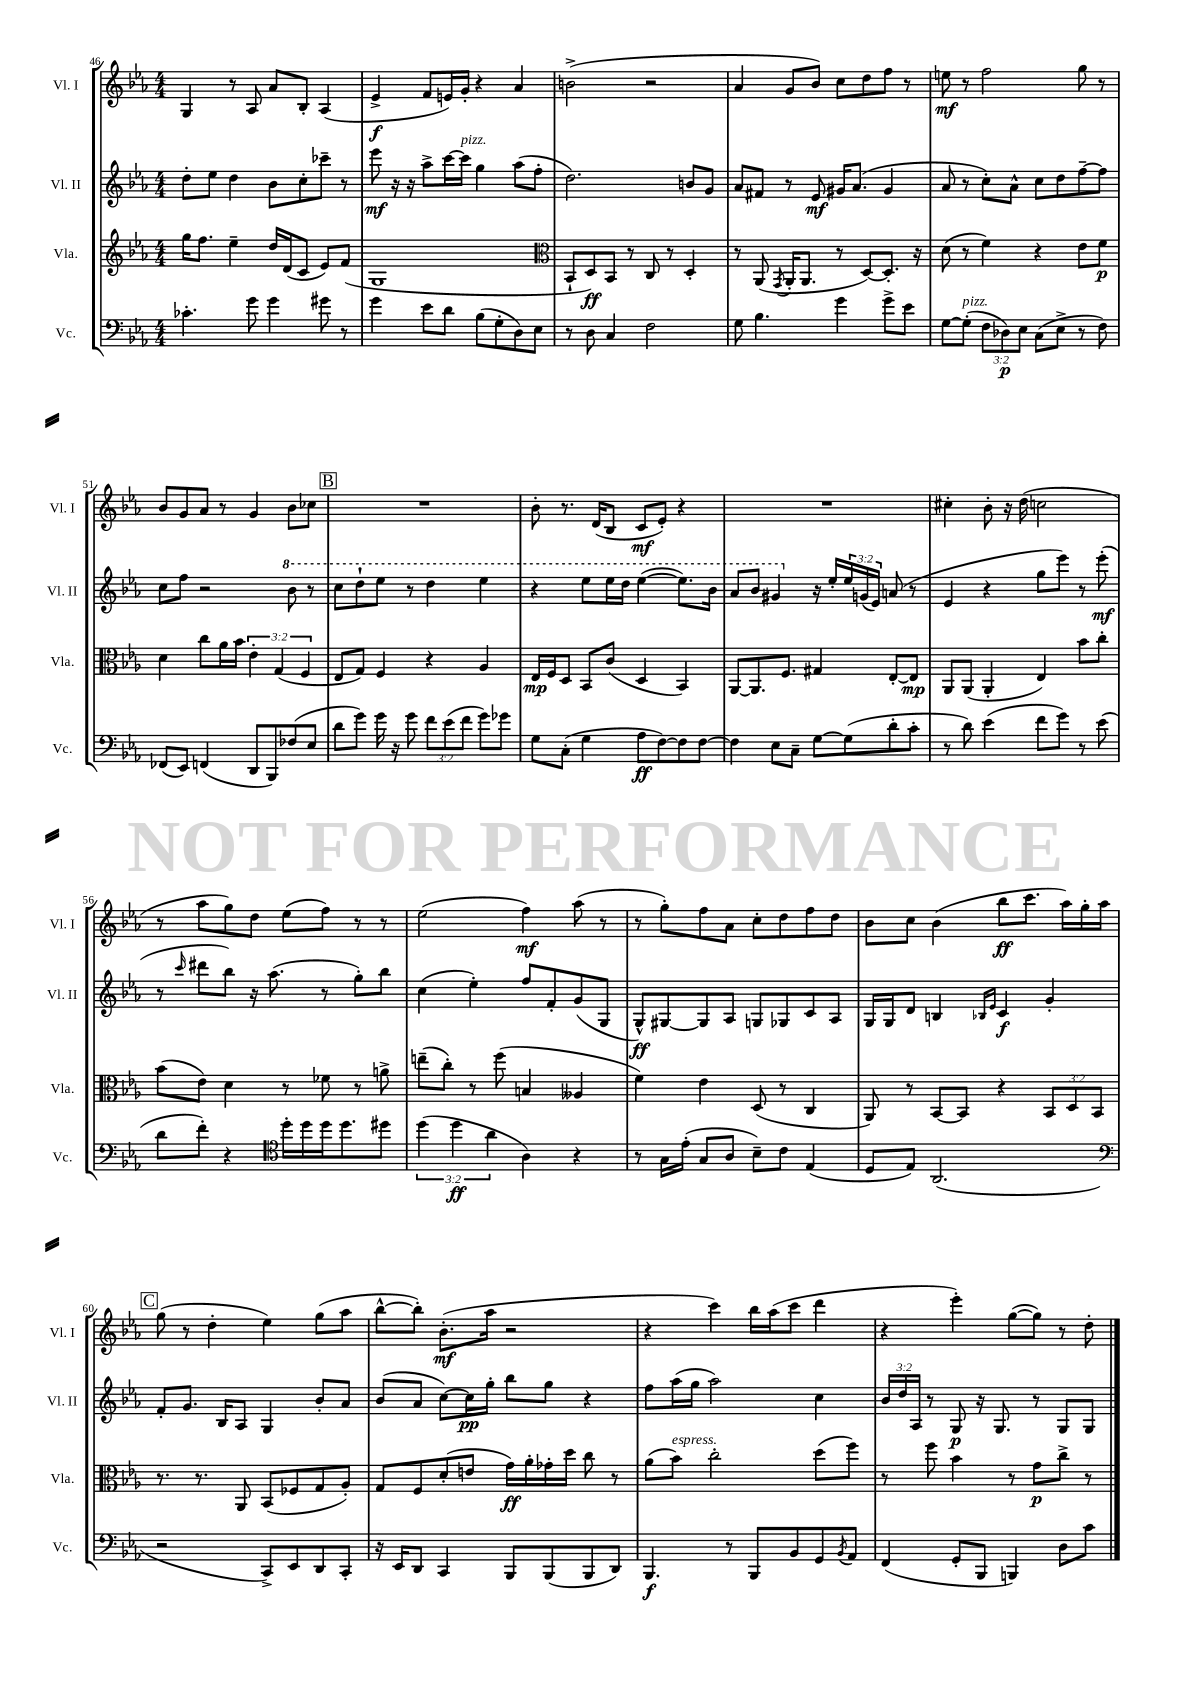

**kern	**kern	**kern	**kern
*staff4	*staff3	*staff2	*staff1
*clefF4	*clefG2	*clefG2	*clefG2
*k[b-e-a-]	*k[b-e-a-]	*k[b-e-a-]	*k[b-e-a-]
*M4/4	*M4/4	*M4/4	*M4/4
4.c-'	16gg	8dd'	4G
.	8.ff	.	.
.	.	8ee-	.
.	4ee-~	4dd	8r
8g	.	.	8A-
4g	16dd	8b-	8a-
.	(16d	.	.
.	8c	8cc'	8B-'
8g#	8e-)	8ccc-~	(4A-
8r	(8f	8r	.
=	=	=	=
4g	1G	8eee-	4e-^
.	.	16r	.
.	.	16r	.
8e-	.	8aa-^	8f
8d	.	[16ccc	16e)
.	.	16ccc]	16g'
(8B-	.	4gg	4r
8G'	.	.	.
8D)	.	(8aa-	4a-
8E-	.	8ff'	.
=	=	=	=
*	*clefC3	*	*
8r	8BB-`	2.dd)	(2b^
8D	8D)	.	.
4C	8BB-	.	.
.	8r	.	.
2F	8C	.	2r
.	8r	.	.
.	4D'	8b	.
.	.	8g	.
=	=	=	=
8G	8r	8a-	4a-
4.B-	(8AA-	8f#	.
.	8qGG	.	.
.	16AA-'	8r	8g
.	8.AA-	.	.
.	.	8e-	8b-)
4g	8r	16g#	8cc
.	.	(8.a-	.
.	[8D)	.	8dd
8g^	8.D']	4g#	8ff
8e-	.	.	8r
.	16r	.	.
=	=	=	=
[8G	(8d	8a-	8ee
(8G']	8r	8r	8r
12F	4f)	8cc')	2ff
12D-)	.	.	.
.	.	8a-^^	.
12E-	.	.	.
(8C	4r	8cc	.
8E-^	.	8dd	.
8r	8e-	[8ff~	8gg
8F)	8f	8ff]	8r
=	=	=	=
(8FF-	4d	8cc	8b-
8EE-)	.	8ff	8g
(4FF	8cc	2r	8a-
.	16a-	.	8r
.	16b-	.	.
8DD	6e-'	.	4g
8BBB-)	.	.	.
.	(6G	.	.
(8F-	.	8bb-	8b-
.	6F	.	.
8E-	.	8r	8cc-
=	=	=	=
8d	8E-	8ccc	1r
8g)	8G)	8ddd`	.
16g	4F	8eee-	.
16r	.	.	.
8g	.	8r	.
12f	4r	4ddd	.
(12e-	.	.	.
12f	.	.	.
8g)	4A-	4eee-	.
8g-	.	.	.
=	=	=	=
8G	16E-	4r	8b-'
.	16F	.	.
(8C'	8D	.	8.r
4G	8BB-	8eee-	.
.	.	.	(16d
.	(8c	16eee-	8B-
.	.	16ddd	.
8A-	4D	([4eee-	8c
[8F)	.	.	8e-')
8F]	4BB-)	8.eee-])	4r
[8F	.	.	.
.	.	16bb-	.
=	=	=	=
4F]	[8AA-	8aa-	1r
.	8.AA-]	8bb-	.
8E-	.	4gg#	.
.	8.F	.	.
8C~	.	.	.
[8G	4G#	16r	.
.	.	16ee-'	.
(8G]	.	24ee-	.
.	.	(24g	.
.	.	24e-)	.
8d'	[8E-'	(8a	.
8c'	8E-]	8r	.
=	=	=	=
8r	8AA-	4e-	4cc#'
8d)	(8AA-	.	.
(4e-	4AA-'	4r	8b-'
.	.	.	16r
.	.	.	(16dd
8f	4E-)	8gg	2cc
8g)	.	8eee-)	.
8r	8b-	8r	.
(8e-	8cc'	(8eee-'	.
=	=	=	=
8d	(8b-	8r	8r
.	.	16qqccc	.
8f')	8e-)	8ddd#	8aa-
4r	4d	8bb-)	8gg)
.	.	16r	8dd
.	.	(8.aa-	.
*clefC4	*	*	*
16dd'	8r	.	(8ee-
16dd	.	.	.
16dd	8f-	8r	8ff)
8.dd	.	.	.
.	8r	8gg')	8r
8dd#	8a^	8bb-	8r
=	=	=	=
(6dd	(8ee~	(4cc	(2ee-
.	8cc')	.	.
6dd	.	.	.
.	8r	4ee-')	.
6a-	.	.	.
.	(8ff	.	.
4A-)	4B	8ff	4ff)
.	.	8f'	.
4r	4A--	(8g	(8aa-
.	.	8G	8r
=	=	=	=
8r	4f)	8G^^)	8r
16G	.	[8G#	8gg')
(16e-'	.	.	.
8G	4e-	8G#]	8ff
8A-	.	8A-	8a-
8B-~)	(8D	8G	8cc'
8c	8r	8G-	8dd
(4E-	4C	8c	8ff
.	.	8A-	8dd
=	=	=	=
8D	8AA-)	16G	8b-
.	.	16G	.
8E-)	8r	8d	8cc
(2.AA-	[8BB-	4B	(4b-
.	8BB-]	.	.
.	.	16qqB-	.
.	.	16qqe-	.
.	4r	4c	8bb-
.	.	.	8.ccc
.	12BB-	4g'	.
.	.	.	16aa-)
.	12D	.	.
.	.	.	16gg'
.	12BB-	.	.
.	.	.	16aa-
=	=	=	=
*clefF4	*	*	*
2r	8.r	8f'	(8gg
.	.	8.g	8r
.	8.r	.	.
.	.	.	4dd'
.	.	16B-	.
.	8AA-	8A-	.
8CC^)	(8BB-	4G	4ee-)
8EE-	8F-	.	.
8DD	8G	8b-'	(8gg
8CC'	8A-')	8a-	8aa-
=	=	=	=
16r	8G	(8b-	[8bb-^^
16EE-	.	.	.
8DD	8F	8a-	8bb-'])
4CC	(8d'	[8cc)	(8.b-'
.	8e	16cc]	.
.	.	16gg'	16aa-
8BBB-	16g)	8bb-	2r
.	16a-'	.	.
(8BBB-	16g-'	8gg	.
.	16dd	.	.
8BBB-	8cc	4r	.
8DD)	8r	.	.
=	=	=	=
4.BBB-	(8a-	8ff	4r
.	8b-)	(16aa-	.
.	.	16gg	.
.	2cc'	2aa-)	4ccc)
8r	.	.	.
8BBB-	.	.	16bb-
.	.	.	(16aa-
8BB-	.	.	8ccc
8GG	(8dd	4cc	4ddd
8qBB-	.	.	.
8AA-	8ff)	.	.
=	=	=	=
(4FF	8r	24b-	4r
.	.	24dd	.
.	.	24A-	.
.	8ff	8r	.
8GG'	4b-	8G	4eee-')
8BBB-	.	16r	.
.	.	8.G	.
4BBB)	8r	.	([8gg
.	8g	8r	8gg])
8D	8cc^	8G	8r
8c	8r	8G	8dd'
==	==	==	==
*-	*-	*-	*-
